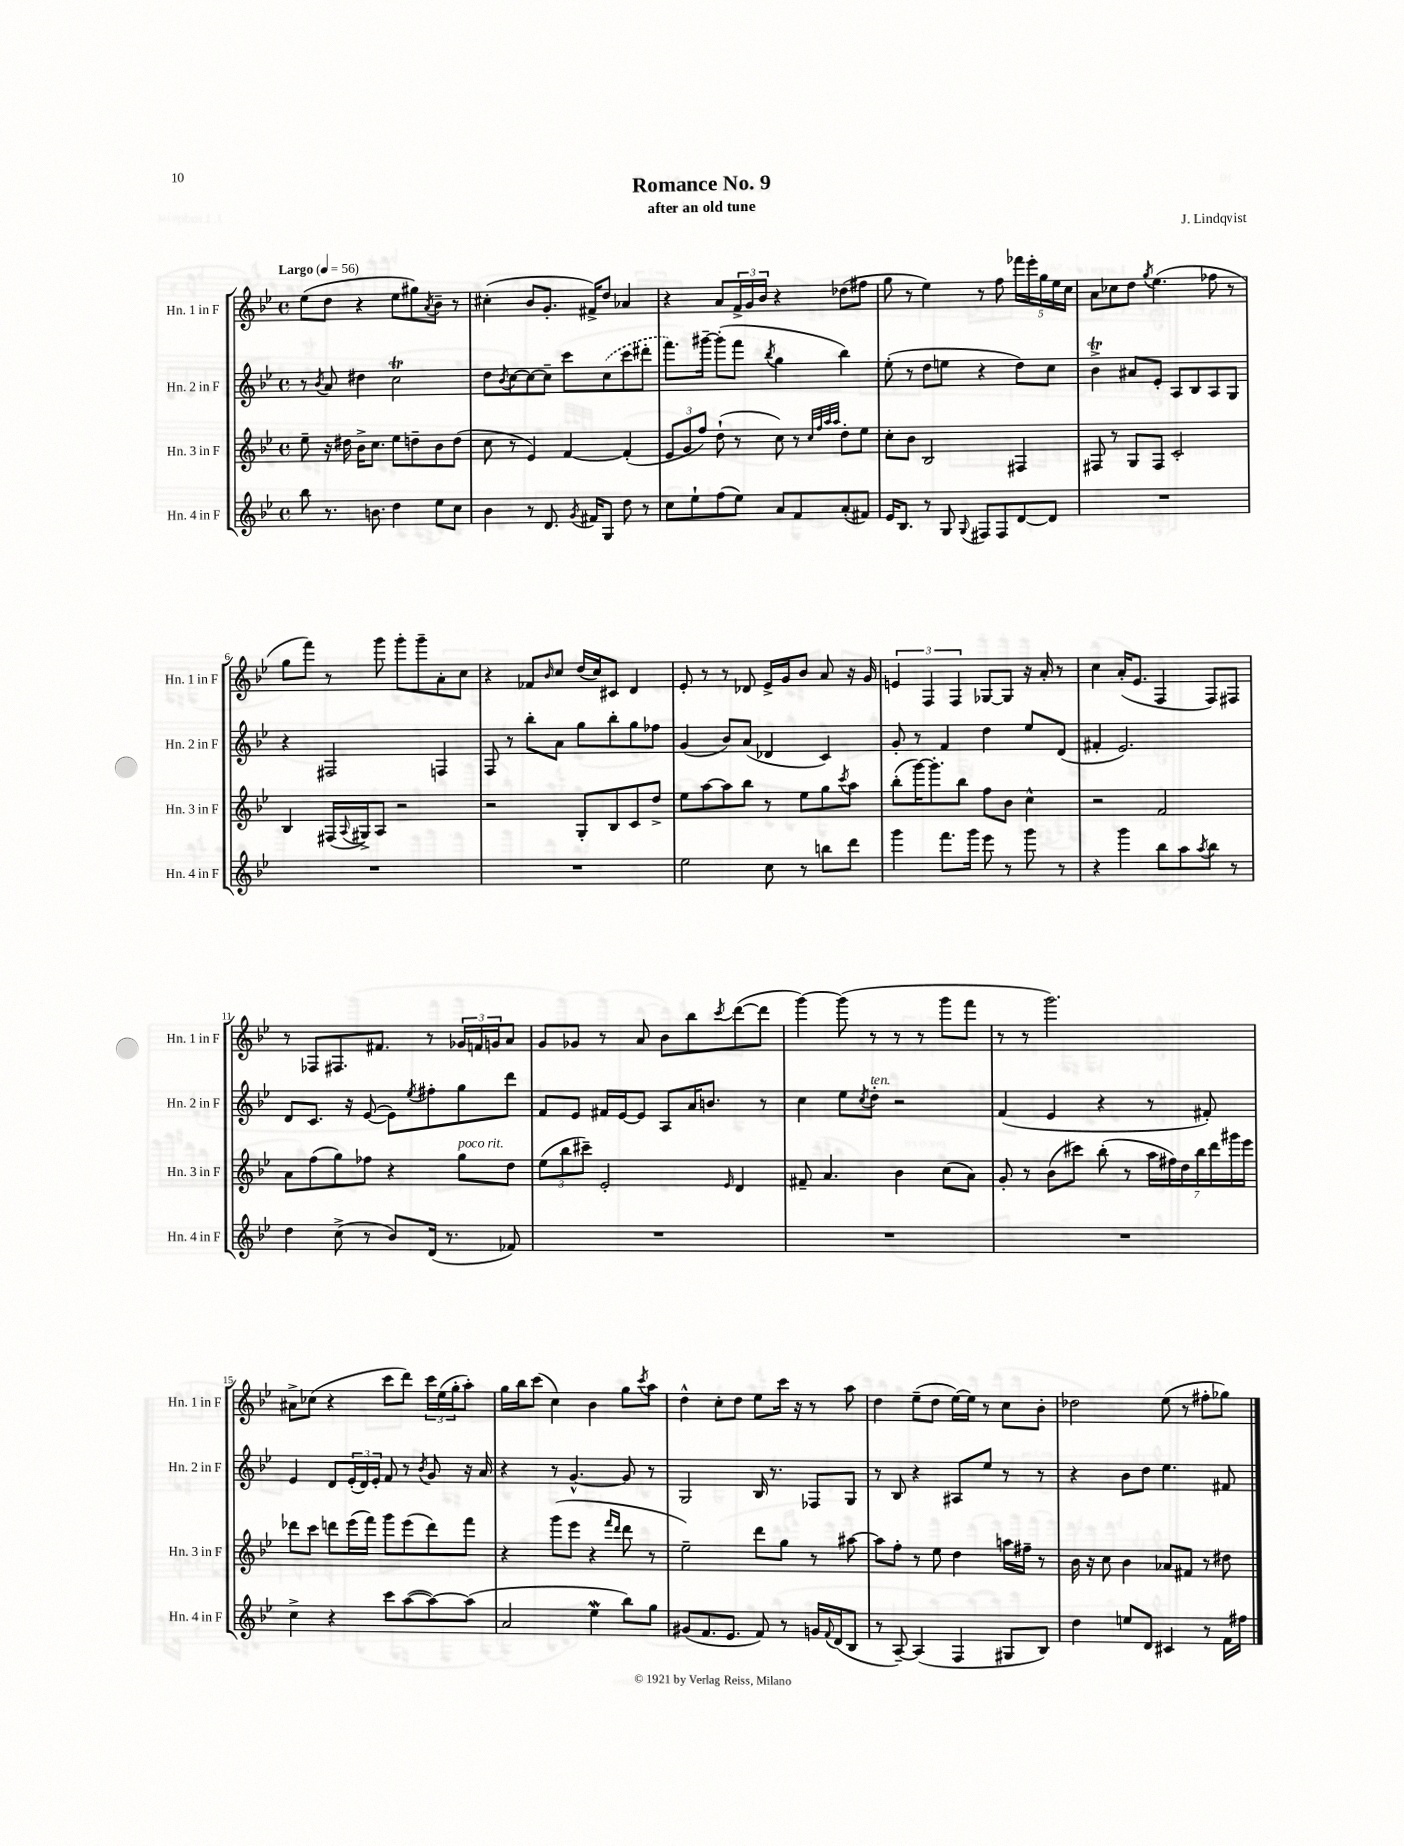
\header { title = "Romance No. 9" composer = "J. Lindqvist" subtitle = "after an old tune" }
<<
\new StaffGroup <<
\new Staff = "s0" \with { instrumentName = "Hn. 1 in F" shortInstrumentName = "Hn. 1 in F" } {
    \clef treble \key bes \major \defaultTimeSignature \time 4/4 \tempo "Largo" 4 = 56
    ees''8( d''8 r4 ees''8 gis''8) \acciaccatura { a'8 } bes'8-- r8 |
    cis''4-.( bes'8 g'8.-. fis'16->) d''8 aes'4 |
    r4 a'8 \tuplet 3/2 { f'16-> g'16 bes'16 } r4 des''8( fis''8 |
    g''8 r8 ees''4) r8 f''8 \tuplet 5/4 { fes'''16 ees'''16-. g''16 ees''16 c''16 } |
    a'8 ces''8 d''8 \acciaccatura { g''8 } ees''4.( fes''8 r8 |
    g''8 f'''8) r8 g'''8 g'''8-. g'''8-- a'8-. c''8 |
    r4 fes'8 \grace { bes'16 } c''8 d''16( c''16) cis'8 d'4 |
    ees'8-. r8 r8 des'8 ees'16-> g'16 bes'8 a'8 r16 g'16 |
    \tuplet 3/2 { e'4 f4 f4 } ges8~ ges8 r16 a'16-. r8 |
    c''4 a'16-.( ees'8. f4 f8) fis8 |
    r8 fes8 fis8. fis'8. r8 \tuplet 3/2 { ges'16 f'16 g'16 } a'8 |
    g'8 ges'8 r8 a'8 bes'8 bes''8 \acciaccatura { c'''8 } d'''8~( d'''8 |
    g'''4~) g'''8( r8 r8 r8 g'''8 f'''8 |
    r8 r8 g'''2.) |
    ais'8-> ces''8( r4 c'''8 d'''8) \tuplet 3/2 { c'''16 ees''16( g''16-. } a''8-.) |
    g''16 bes''16 c'''8( c''4) bes'4 g''8 \acciaccatura { c'''8 } a''8 |
    d''4-^ c''8-. d''8 ees''8 c'''16 r16 r8 a''8 |
    d''4 ees''8--( d''8 ees''16~) ees''16 r8 c''8 bes'8-. |
    des''2 ees''8( r8 fis''8-. ges''8) \bar "|." |
}
\new Staff = "s1" \with { instrumentName = "Hn. 2 in F" shortInstrumentName = "Hn. 2 in F" } {
    \clef treble \key bes \major \defaultTimeSignature \time 4/4
    r8 \acciaccatura { bes'8 } a'8 dis''4 c''2\trill |
    d''8 \acciaccatura { bes'8 } c''8~ c''8~ c''8-- c'''8 \once \slurDashed c''8( c'''8 dis'''8-. |
    f'''8.) gis'''16~-- gis'''8-.( f'''8 \acciaccatura { bes''8 } g''4 bes''4) |
    ees''8-.( r8 d''8 e''8 r4 d''8) c''8 |
    bes'4->\trill ais'8 ees'8-. a8 bes8 a8 g8 |
    r4 fis2 f4 |
    f8 r8 bes''8-. a'8 g''8 bes''8-. g''8 fes''8 |
    g'4( bes'8) a'8( des'4 c'4) |
    g'8-. r8 f'4 d''4 ees''8 d'8( |
    fis'4-. ees'2.) |
    d'8 c'8. r16 ees'8~( ees'8) \acciaccatura { ees''8 } fis''8-. g''8 d'''8 |
    f'8 ees'8 fis'16 ees'16~ ees'8 a8 a'16 b'8. r8 |
    c''4 ees''8 \acciaccatura { c''8 } d''8-.^\markup { \italic "ten." } r2 |
    f'4( ees'4 r4 r8 fis'8-.) |
    ees'4 d'8 \tuplet 3/2 { ees'16-.( d'16) ees'16-. } f'8 r8 \acciaccatura { bes'8 } g'8 r16 a'16 |
    r4 r8 g'4.~-^ g'8 r8 |
    g2 bes16 r8. fes8 g8 |
    r8 bes8 r4 ais8 ees''8 r8 r8 |
    r4 bes'8 d''8 ees''4. fis'8 \bar "|." |
}
\new Staff = "s2" \with { instrumentName = "Hn. 3 in F" shortInstrumentName = "Hn. 3 in F" } {
    \clef treble \key bes \major \defaultTimeSignature \time 4/4
    ees''8-- r16 dis''16 bes'16-> c''8. ees''8 d''8-- bes'8 d''8( |
    c''8 r8 ees'4) f'4~ f'4-.( |
    \tuplet 3/2 { ees'8 g'8 f''8) } d''8-!( r8 c''8) r8 \grace { c''32 f''32 a''32 a''32 } d''8-. ees''8 |
    c''8-. bes'8 bes2 fis4 |
    fis8 r8 g8 fis8 c'2-. |
    bes4 fis16( \appoggiatura { a8 } gis16->) a8 r2 |
    r2 g8-. bes8 c'8 d''8-> |
    ees''8 a''8~ a''8 bes''8 r8 ees''8 g''8 \acciaccatura { c'''8 } a''8 |
    bes''8-.( g'''16~) g'''8.-. bes''8 f''8 bes'8 c''4-^ |
    r2 f'2 |
    a'8 f''8( g''8) fes''8 r4 g''8^\markup { \italic "poco rit." } d''8 |
    \tuplet 3/2 { ees''8( bes''8 cis'''8--) } ees'2-. \grace { ees'16 } d'4 |
    fis'8-- a'4. bes'4 c''8( a'8) |
    g'8-. r8 bes'8( cis'''8) bes''8-.( r8 \tuplet 7/4 { a''16 fis''16) d''16 bes''16 d'''16 gis'''16 ees'''16 } |
    des'''8 c'''8 d'''8 ees'''16( f'''16) g'''8 ees'''8( d'''8) f'''8 |
    r4 g'''8( ees'''8 r4 \grace { f'''16 d'''16 } d'''8 r8 |
    ees''2--) d'''8 g''8 r8 ais''8~ |
    ais''8 f''8-. r8 ees''8 d''4 a''16 fis''16-- r8 |
    bes'16 r16 c''8 bes'4 aes'8 fis'8 r8 dis''8 \bar "|." |
}
\new Staff = "s3" \with { instrumentName = "Hn. 4 in F" shortInstrumentName = "Hn. 4 in F" } {
    \clef treble \key bes \major \defaultTimeSignature \time 4/4
    bes''8 r8. b'8. d''4 ees''8 c''8 |
    bes'4 r8 d'8. \acciaccatura { g'8 } fis'16 g8 d''8 r8 |
    c''8 ees''8-! f''8( ees''8) a'8 f'8 a'8-.( fis'8) |
    ees'16 bes8. r8 g8 \appoggiatura { g8 } fis8 fis8 d'8~ d'8 |
    R1 |
    R1 |
    R1 |
    ees''2 c''8 r8 b''8 d'''8 |
    g'''4 f'''8. g'''16 ees'''8 r8 g'''8 r8 |
    r4 g'''4 bes''8 a''8 \acciaccatura { a''8 } bes''8 r8 |
    d''4 c''8->( r8 bes'8) d'16( r8. fes'8) |
    R1 |
    R1 |
    R1 |
    c''4-> r4 c'''8 a''8~( a''8~) a''8( |
    a'2 ees''4\mordent bes''8) g''8 |
    gis'8( f'8. ees'8. f'8) r8 g'16 \appoggiatura { f'8 } d'16( bes8 |
    r8 a8~--) a4( f4 gis8 bes8) |
    d''4 e''8 d'8 cis'4 r8 f'16 fis''16 \bar "|." |
}
>>
>>
